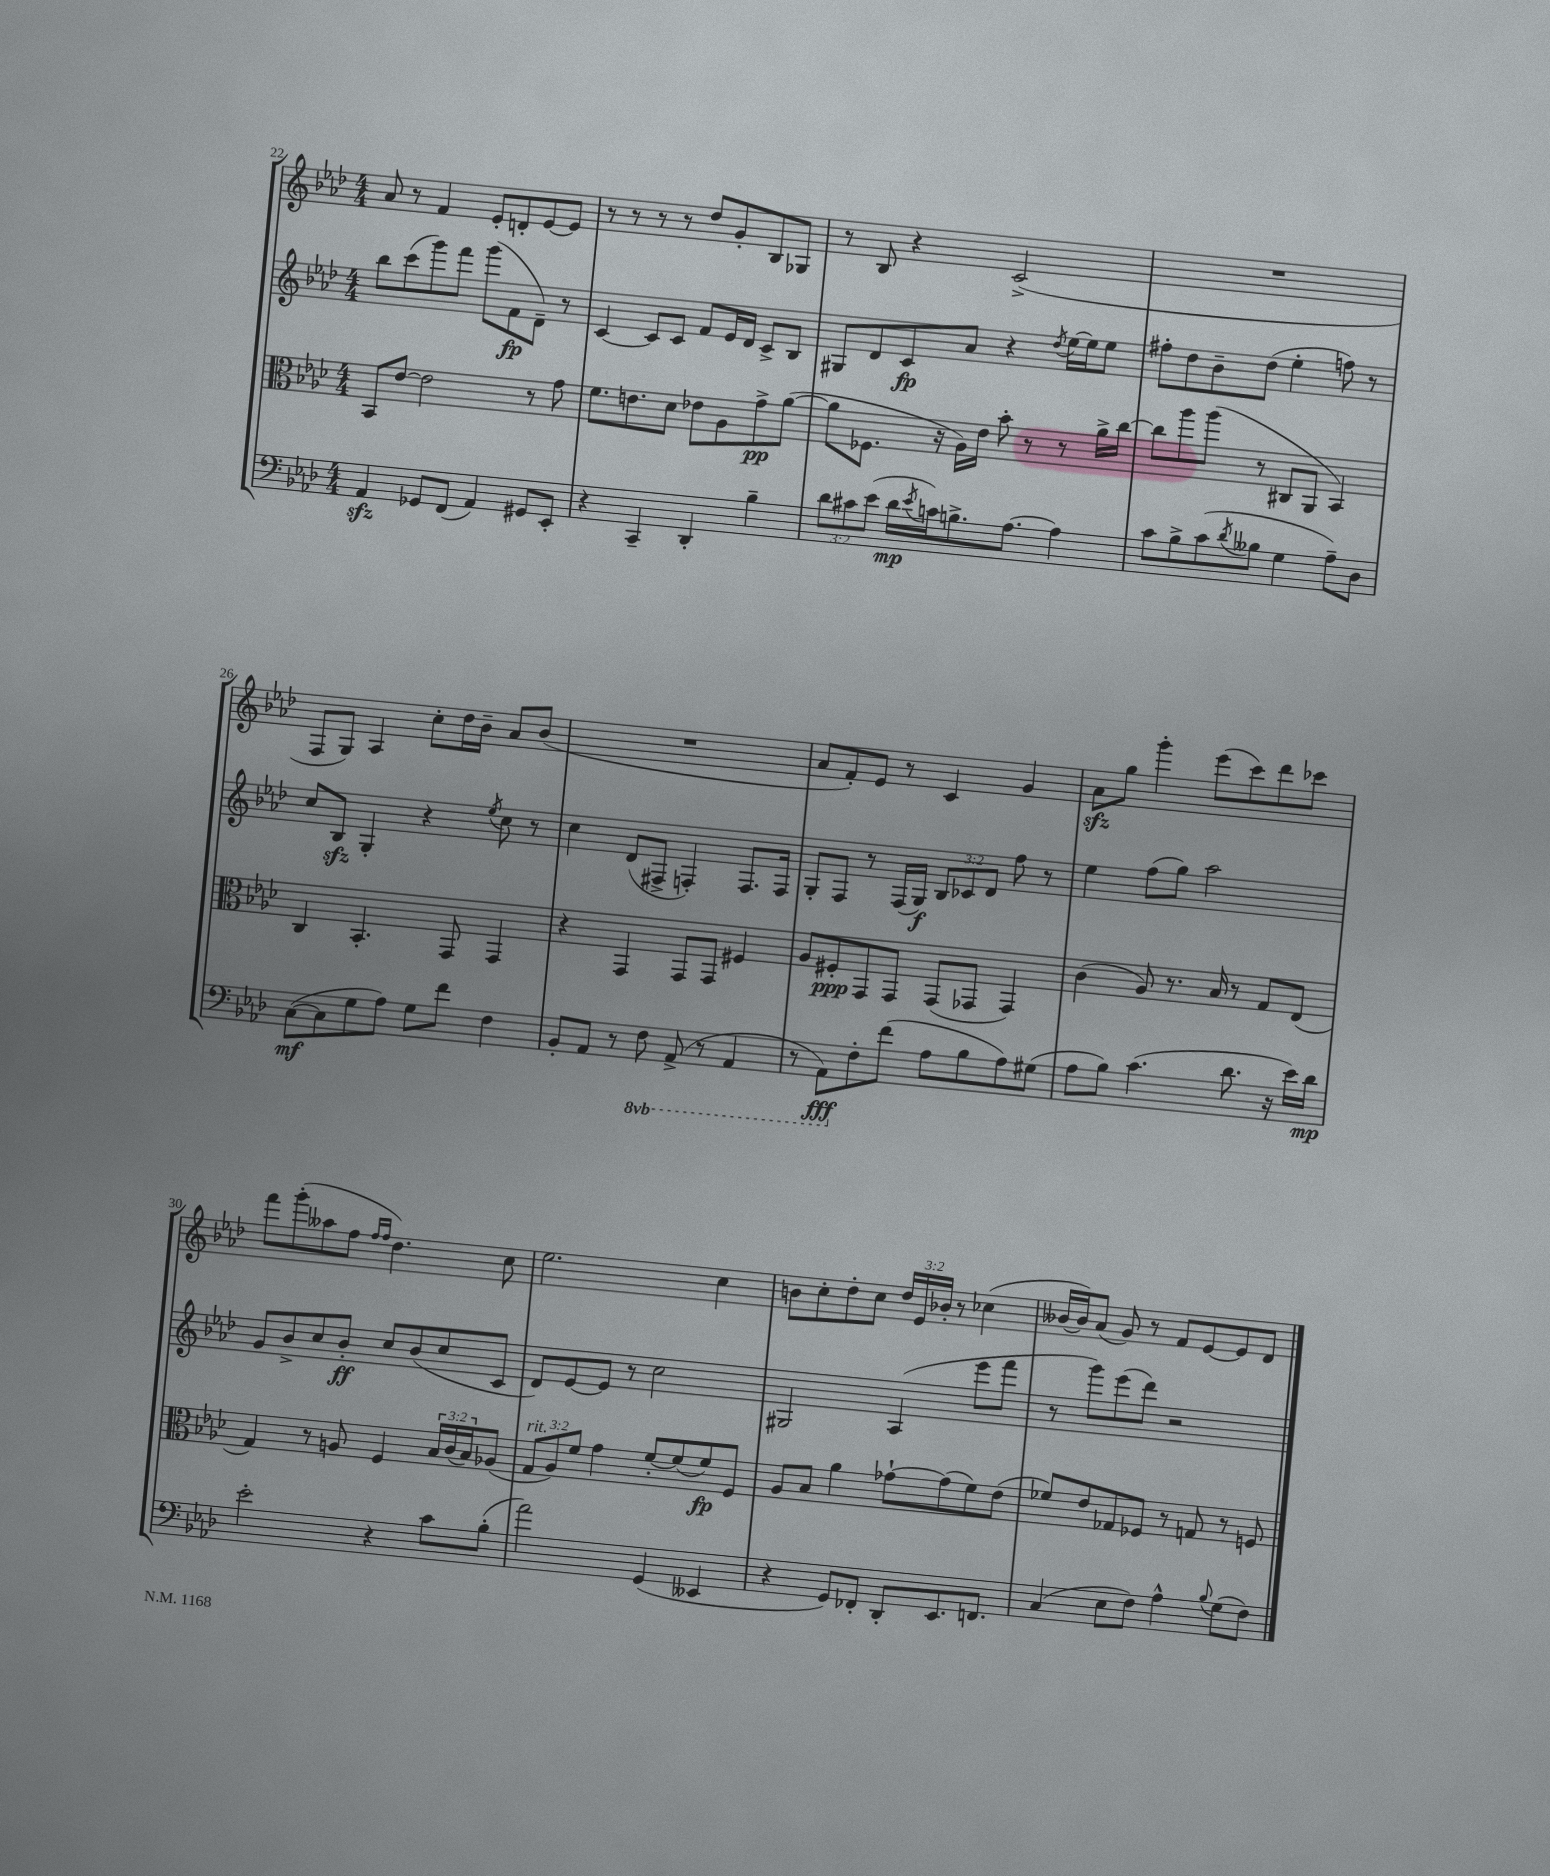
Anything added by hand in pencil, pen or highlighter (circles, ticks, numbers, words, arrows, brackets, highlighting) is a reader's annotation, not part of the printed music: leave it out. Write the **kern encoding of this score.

**kern	**dynam	**kern	**dynam	**kern	**dynam	**kern
*part4	*part4	*part3	*part3	*part2	*part2	*part1
*staff4	*staff4	*staff3	*staff3	*staff2	*staff2	*staff1
*clefF4	*	*clefC3	*	*clefG2	*	*clefG2
*k[b-e-a-d-]	*	*k[b-e-a-d-]	*	*k[b-e-a-d-]	*	*k[b-e-a-d-]
*M4/4	*	*M4/4	*	*M4/4	*	*M4/4
=22	=22	=22	=22	=22	=22	=22
4AA-zz/	.	8BB-/L	.	8bb-\L	.	8a-/
.	.	[8e-/J	.	(8ccc\	.	8r
8GG-X/L	.	2e-\]	.	8ggg\)	.	4f/
(8FF/J	.	.	.	8fff\J	.	.
4AA-/)	.	.	.	(8ggg\L	.	8e-'/L
.	.	.	.	8f\	fp	8dn'/
8GG#X/L	.	8r	.	8d-~\J)	.	[8e-/
8EE-'/J	.	8g\	.	8r	.	8e-/J]
=23	=23	=23	=23	=23	=23	=23
4r	.	8.f\L	.	[4c/	.	8r
.	.	.	.	.	.	8r
.	.	8.en\	.	.	.	.
4CC~/	.	.	.	8c/L]	.	8r
.	.	8d-\J	.	8c/J	.	8r
4DD-'/	.	8e-X\L	.	8f/L	.	8dd-/L
.	.	8A-\	.	16e-/L	.	8g'/
.	.	.	.	16d-/JJ	.	.
4B-~\	.	8g^\	pp	8c^/L	.	8B-/
.	.	([8a-\J	.	8B-/J	.	8G-X/J
=24	=24	=24	=24	=24	=24	=24
12d-\L	.	8a-\L]	.	8G#X/L	.	8r
12c#X\	.	.	.	.	.	.
.	.	8.F-X\J	.	8d-/	.	8B-/
(12e-\J	.	.	.	.	.	.
16d-\LL	mp	.	.	8c/	fp	4r
8qe-/	.	.	.	.	.	.
16cn\J)	.	16r	.	.	.	.
8.Bn^\	.	16A-\LL)	.	8a-/J	.	.
.	.	16e-\JJ	.	.	.	.
.	.	8b-'\	.	4r	.	(2c^/
[8.A-\J	.	.	.	.	.	.
.	.	8r	.	.	.	.
.	.	.	.	8qdd-/	.	.
4A-\]	.	8r	.	[16ee-\LL	.	.
.	.	.	.	16ee-\J]	.	.
.	.	16a-^\LL	.	8ee-\J	.	.
.	.	[16cc\JJ	.	.	.	.
=25	=25	=25	=25	=25	=25	=25
8c\L	.	8cc\L]	.	8ff#X'\L	.	1r
8B-^\	.	8aa-\	.	8dd-\	.	.
(8c\	.	(8aa-\J	.	8b-~\	.	.
8qd-/	.	.	.	.	.	.
8B--X\J	.	8r	.	(8dd-\J	.	.
4G\	.	8C#X/L	.	4ee-'\	.	.
.	.	8AA-/J	.	.	.	.
8A-~\L)	.	4BB-/)	.	8ffn\)	.	.
8D-\J	.	.	.	8r	.	.
!!LO:LB:g=z
=26	=26	=26	=26	=26	=26	=26
([8C\L	mf	4C/	.	8cc/L	.	8F/L
8C\]	.	.	.	8B-zz/J	.	8G/J)
8G\	.	4.BB-'/	.	4G'/	.	4A-/
8A-\J)	.	.	.	.	.	.
8G\L	.	.	.	4r	.	8cc'\L
8f\J	.	8GG/	.	.	.	16dd-\L
.	.	.	.	.	.	16b-~\JJ
.	.	.	.	8qee-/	.	.
4F\	.	4GG/	.	8cc\	.	8a-/L
.	.	.	.	8r	.	(8b-/J
=27	=27	=27	=27	=27	=27	=27
8BB-'/L	.	4r	.	4cc\	.	1r
8AA-/J	.	.	.	.	.	.
8r	.	4GG/	.	(8d-/L	.	.
*8ba	*	*	*	*	*	*
8FF\	.	.	.	8F#X^/J	.	.
(8AAA-^/	.	8GG/L	.	4Fn'/)	.	.
8r	.	8GG/J	.	.	.	.
4AAA-/	.	4F#X/	.	8.F/L	.	.
.	.	.	.	16F/Jk	.	.
=28	=28	=28	=28	=28	=28	=28
8r	.	8A-/L	.	8G'/L	.	8a-/L
8AAA-\L)	fff	8F#X'/	ppp	8F/J	.	8f'/)
*X8ba	*	*	*	*	*	*
8F'\	.	8GG/	.	8r	.	8e-/J
(8f\J	.	8GG/J	.	(16F/LL	.	8r
.	.	.	.	16G/JJ)	f	.
8A-\L	.	(8GG/L	.	12B-/L	.	4c/
.	.	.	.	12c-X/	.	.
8B-\	.	8GG-X/J	.	.	.	.
.	.	.	.	12d-/J	.	.
8A-\)	.	4GG-/)	.	8ff\	.	4g/
(8G#X\J	.	.	.	8r	.	.
=29	=29	=29	=29	=29	=29	=29
8A-\L	.	(4c\	.	4ee-\	.	8a-zz\L
8B-\J)	.	.	.	.	.	8gg\J
(4.c\	.	8A-/)	.	(8ff\L	.	4ggg'\
.	.	8.r	.	8gg\J)	.	.
.	.	.	.	2aa-\	.	(8eee-\L
.	.	16B-/	.	.	.	.
8.d-\	.	8r	.	.	.	8ccc\)
.	.	8G/L	.	.	.	8ddd-\
16r	.	.	.	.	.	.
16e-\LL)	.	(8E-/J	.	.	.	8ccc-X\J
16d-\JJ	mp	.	.	.	.	.
!!LO:LB:g=z
=30	=30	=30	=30	=30	=30	=30
2e-'\	.	4G/)	.	8g/L	.	8fff\L
.	.	.	.	8b-^/	.	(8ggg'\
.	.	8r	.	8cc/	.	8aa--X\
.	.	8An/	.	8b-'/J	ff	8ff\J
.	.	.	.	.	.	16qqff/LL
.	.	.	.	.	.	16qqff/JJ
4r	.	4F/	.	8cc/L	.	4.dd-\)
.	.	.	.	(8b-/	.	.
8c\L	.	24B-/LL	.	8cc/	.	.
.	.	(24c/	.	.	.	.
.	.	24B-/J)	.	.	.	.
(8B-'\J	.	(8A-X/J	.	8c/J	.	8cc\
=31	=31	=31	=31	=31	=31	=31
!	!	!LO:TX:a:i:t=rit.	!	!	!	!
2a-\)	.	12G/L	.	8d-/L)	.	2.ee-\
.	.	12A-/)	.	.	.	.
.	.	.	.	[8e-/	.	.
.	.	12f/J	.	.	.	.
.	.	4g\	.	8e-/J]	.	.
.	.	.	.	8r	.	.
(4GG/	.	[8f'/L	.	2cc\	.	.
.	.	(8f/]	.	.	.	.
4EE--X/	.	8f/)	fp	.	.	4cc\
.	.	8F/J	.	.	.	.
=32	=32	=32	=32	=32	=32	=32
4r	.	8A-/L	.	2G#X/	.	8bn\L
.	.	8B-/J	.	.	.	8cc'\
8GG/L)	.	4a-\	.	.	.	8dd-'\
8FF-X'/J	.	.	.	.	.	8cc\J
8DD-'/L	.	[8g-X`\L	.	(4A-/	.	24dd-/LL
.	.	.	.	.	.	24e-/
.	.	.	.	.	.	24b-X'/JJ
8.EE-/	.	(8g-\]	.	.	.	8r
.	.	8f\)	.	8eee-\L	.	(4cc-X\
8.FFn/J	.	.	.	.	.	.
.	.	(8e-\J	.	8fff\J	.	.
=33	=33	=33	=33	=33	=33	=33
(4C/	.	8f-X/L)	.	8r	.	[16b--X/LL
.	.	.	.	.	.	16b--/J])
.	.	8e-/	.	8ggg\L)	.	(8a-/J
8E-\L	.	8G-X/	.	(8eee-\	.	8g/)
8F\J)	.	8F-X/J	.	8ddd-\J)	.	8r
4A-^^\	.	8r	.	2r	.	8f/L
.	.	8Gn/	.	.	.	[8e-/
8qqB-/	.	.	.	.	.	.
(8G\L	.	8r	.	.	.	8e-/]
8F\J)	.	8Fn/	.	.	.	8d-/J
==	==	==	==	==	==	==
*-	*-	*-	*-	*-	*-	*-
